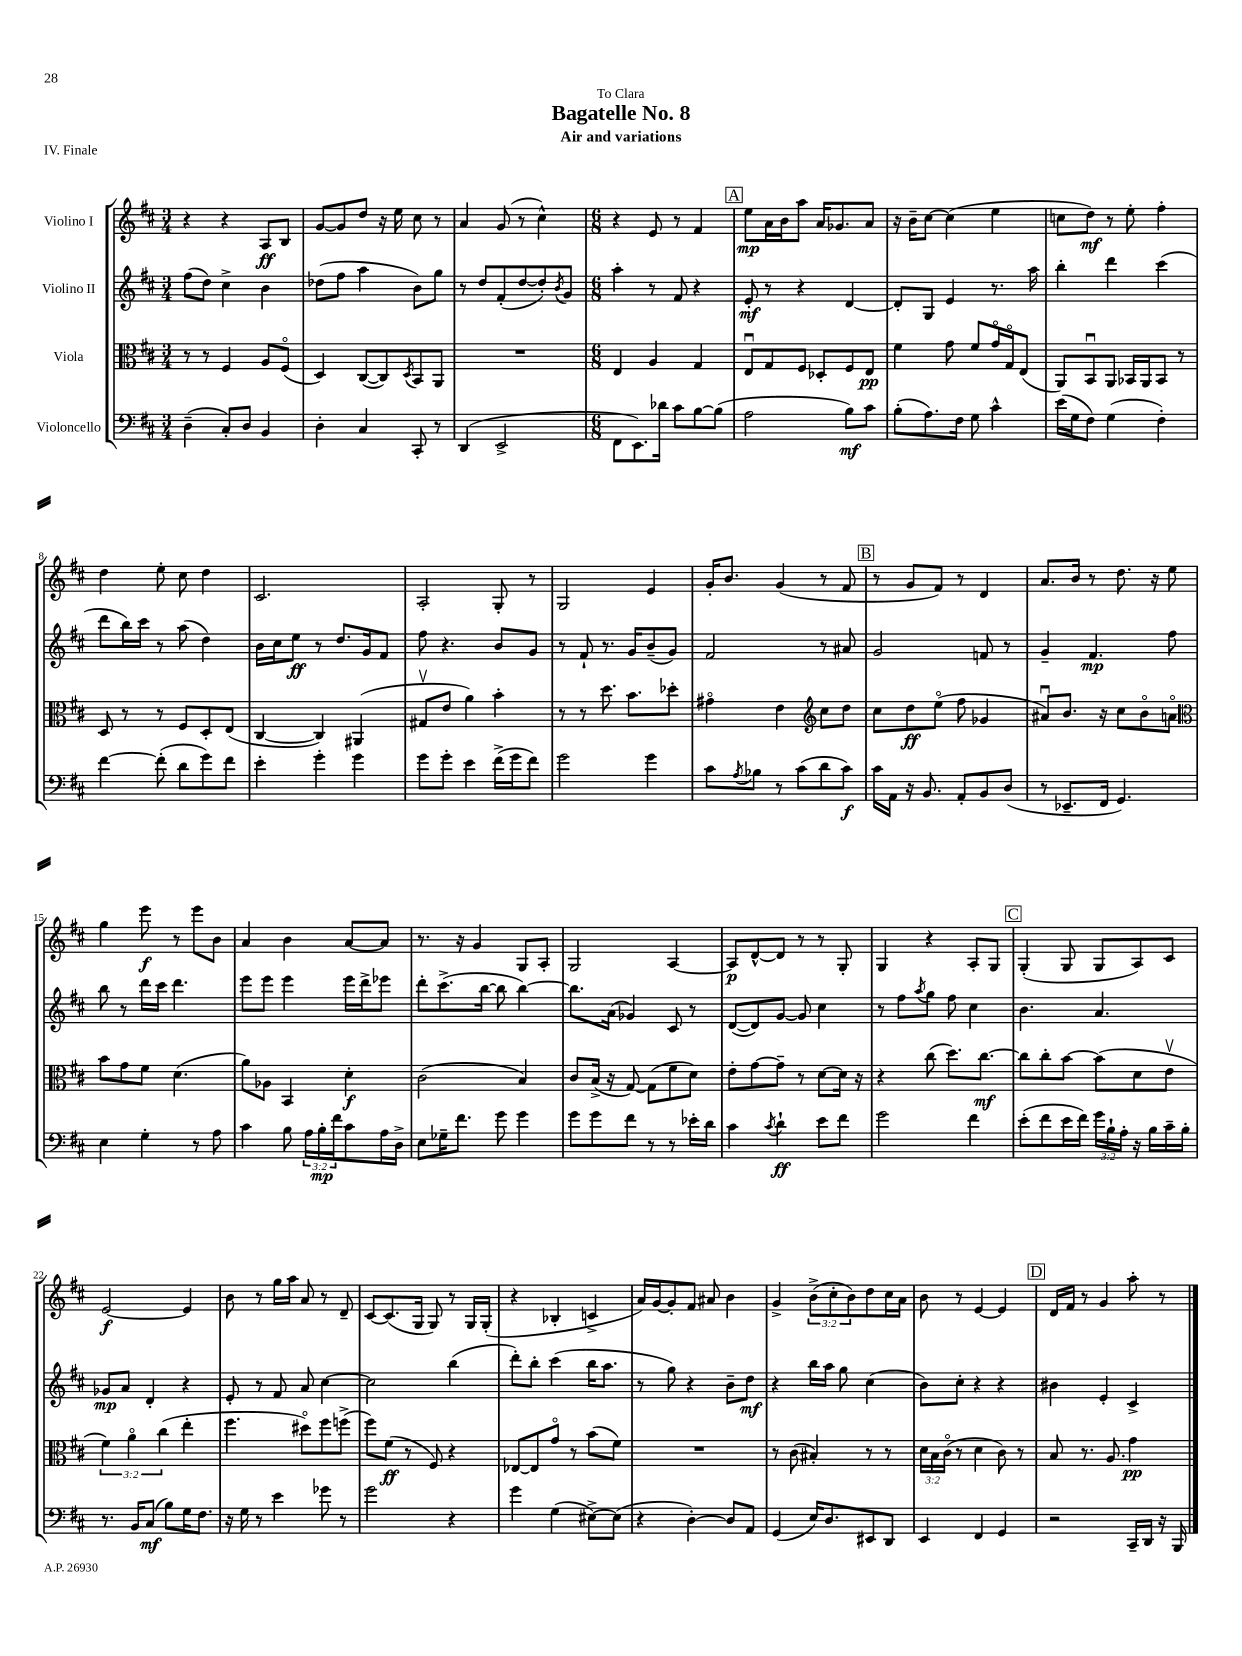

**kern	**dynam	**kern	**dynam	**kern	**dynam	**kern	**dynam
*part4	*part4	*part3	*part3	*part2	*part2	*part1	*part1
*staff4	*staff4	*staff3	*staff3	*staff2	*staff2	*staff1	*staff1
*I"Violoncello	*	*I"Viola	*	*I"Violino II	*	*I"Violino I	*
*clefF4	*	*clefC3	*	*clefG2	*	*clefG2	*
*k[f#c#]	*	*k[f#c#]	*	*k[f#c#]	*	*k[f#c#]	*
*M3/4	*	*M3/4	*	*M3/4	*	*M3/4	*
=1	=1	=1	=1	=1	=1	=1	=1
(4D~\	.	8r	.	(8ff#\L	.	4r	.
.	.	8r	.	8dd\J)	.	.	.
8C#'/L)	.	4F#/	.	4cc#^\	.	4r	.
8D/J	.	.	.	.	.	.	.
4BB/	.	8A/L	.	4b\	.	8A/L	ff
.	.	(8F#/J	.	.	.	8B/J	.
=2	=2	=2	=2	=2	=2	=2	=2
4D'\	.	4D/)	.	(8dd-X\L	.	[8g/L	.
.	.	.	.	8ff#\J	.	8g/]	.
4C#/	.	([8C#/L	.	4aa\	.	8dd/J	.
.	.	8C#/])	.	.	.	16r	.
.	.	.	.	.	.	16ee\	.
.	.	8qD/	.	.	.	.	.
8CC#'/	.	8BB/	.	8b\L)	.	8cc#\	.
8r	.	8AA/J	.	8gg\J	.	8r	.
=3	=3	=3	=3	=3	=3	=3	=3
(4DD/	.	2.r	.	8r	.	4a/	.
.	.	.	.	8dd/L	.	.	.
2EE^/	.	.	.	(8f#'/	.	(8g/	.
.	.	.	.	[8dd/	.	8r	.
.	.	.	.	8dd'/])	.	4cc#^^\)	.
.	.	.	.	8qb/	.	.	.
.	.	.	.	8g/J	.	.	.
=4	=4	=4	=4	=4	=4	=4	=4
*M6/8	*	*M6/8	*	*M6/8	*	*M6/8	*
8FF#\L	.	4E/	.	4aa'\	.	4r	.
8.EE\)	.	.	.	.	.	.	.
.	.	4A/	.	8r	.	8e/	.
16d-X\Jk	.	.	.	.	.	.	.
8c#\L	.	.	.	8f#/	.	8r	.
[8B\	.	4G/	.	4r	.	4f#/	.
(8B\J]	.	.	.	.	.	.	.
!!LO:REH:place=s1:t=A
=5	=5	=5	=5	=5	=5	=5	=5
2A\	.	8Eu/L	.	8e'/	mf	8ee\L	mp
.	.	8G/	.	8r	.	16a\L	.
.	.	.	.	.	.	16b\J	.
.	.	8F#/J	.	4r	.	8aa\J	.
.	.	8D-X'/L	.	.	.	16a/KL	.
.	.	.	.	.	.	8.g-X/	.
8B\L)	mf	8F#/	.	[4d/	.	.	.
8c#\J	.	8E/J	pp	.	.	8a/J	.
=6	=6	=6	=6	=6	=6	=6	=6
(8B'\L	.	4f#\	.	8d'/L]	.	16r	.
.	.	.	.	.	.	16b~\KL	.
8.A\)	.	.	.	8G/J	.	[8cc#\J	.
.	.	8g\	.	4e/	.	(4cc#\]	.
16F#\Jk	.	.	.	.	.	.	.
8G\	.	8f#/L	.	.	.	.	.
4c#^^\	.	16g/L	.	8.r	.	4ee\	.
.	.	16G/J	.	.	.	.	.
.	.	(8E/J	.	.	.	.	.
.	.	.	.	16aa\	.	.	.
=7	=7	=7	=7	=7	=7	=7	=7
(16e\LL	.	8AA/L)	.	4bb'\	.	8ccn\L	.
16G\J	.	.	.	.	.	.	.
8F#\J)	.	8BBu/	.	.	.	8dd\J)	mf
(4G\	.	8AA/J	.	4ddd\	.	8r	.
.	.	16BB-X/LL	.	.	.	8ee'\	.
.	.	16AA/J	.	.	.	.	.
4F#'\)	.	8BB-/J	.	(4ccc#\	.	4ff#'\	.
.	.	8r	.	.	.	.	.
!!LO:LB:g=z
=8	=8	=8	=8	=8	=8	=8	=8
[4f#\	.	8D/	.	8ddd\L	.	4dd\	.
.	.	8r	.	16bb\L)	.	.	.
.	.	.	.	16ccc#\JJ	.	.	.
(8f#'\]	.	8r	.	8r	.	8ee'\	.
8d\L	.	8F#/L	.	(8aa\	.	8cc#\	.
8g\)	.	8D'/	.	4dd\)	.	4dd\	.
8f#\J	.	(8E/J	.	.	.	.	.
=9	=9	=9	=9	=9	=9	=9	=9
4e'\	.	[4C#/	.	16b\LL	.	2.c#/	.
.	.	.	.	16cc#\J	.	.	.
.	.	.	.	8ee\J	ff	.	.
4g'\	.	4C#/])	.	8r	.	.	.
.	.	.	.	8.dd/L	.	.	.
4g\	.	(4AA#X/	.	.	.	.	.
.	.	.	.	16g/k	.	.	.
.	.	.	.	8f#/J	.	.	.
=10	=10	=10	=10	=10	=10	=10	=10
8g\L	.	8G#Xv/L	.	8ff#\	.	2A'/	.
8g'\J	.	8e/J	.	4.r	.	.	.
4e\	.	4a\)	.	.	.	.	.
(16f#^\LL	.	4b'\	.	8b/L	.	8G'/	.
16g\J	.	.	.	.	.	.	.
8f#\J)	.	.	.	8g/J	.	8r	.
=11	=11	=11	=11	=11	=11	=11	=11
2g\	.	8r	.	8r	.	2G/	.
.	.	8r	.	8f#`/	.	.	.
.	.	8.dd\	.	8.r	.	.	.
.	.	8.b\L	.	16g/KL	.	.	.
4g\	.	.	.	(8b~/	.	4e/	.
.	.	8dd-X'\J	.	8g/J)	.	.	.
=12	=12	=12	=12	=12	=12	=12	=12
8c#\L	.	4g#X\	.	2f#/	.	16g'/KL	.
.	.	.	.	.	.	8.b/J	.
8qA/	.	.	.	.	.	.	.
8B-X\J	.	.	.	.	.	.	.
8r	.	4e\	.	.	.	(4g/	.
(8c#\L	.	.	.	.	.	.	.
*	*	*clefG2	*	*	*	*	*
8d\	.	8cc#\L	.	8r	.	8r	.
8c#\J)	f	8dd\J	.	8a#X/	.	8f#/	.
!!LO:REH:place=s1:t=B
=13	=13	=13	=13	=13	=13	=13	=13
16c#\LL	.	8cc#\L	.	2g/	.	8r	.
16AA\JJ	.	.	.	.	.	.	.
16r	.	8dd\	ff	.	.	8g/L	.
8.BB/	.	.	.	.	.	.	.
.	.	(8ee\J	.	.	.	8f#/J)	.
8AA'/L	.	8ff#\	.	.	.	8r	.
8BB/	.	4g-X/	.	8fn/	.	4d/	.
(8D/J	.	.	.	8r	.	.	.
=14	=14	=14	=14	=14	=14	=14	=14
8r	.	8a#Xu/L)	.	4g~/	.	8.a/L	.
8.EE-X~/L	.	8.b/J	.	.	.	.	.
.	.	.	.	.	.	16b/Jk	.
.	.	.	.	4.f#/	mp	8r	.
16FF#/Jk	.	16r	.	.	.	.	.
4.GG/)	.	8cc#\L	.	.	.	8.dd\	.
.	.	8b\	.	.	.	.	.
.	.	.	.	.	.	16r	.
.	.	8an\J	.	8ff#\	.	8ee\	.
!!LO:LB:g=z
=15	=15	=15	=15	=15	=15	=15	=15
*	*	*clefC3	*	*	*	*	*
4E\	.	8b\L	.	8bb\	.	4gg\	.
.	.	8g\	.	8r	.	.	.
4G'\	.	8f#\J	.	16ddd\LL	.	8eee\	f
.	.	.	.	16ccc#\JJ	.	.	.
.	.	(4.d\	.	4.ddd\	.	8r	.
8r	.	.	.	.	.	8eee\L	.
8A\	.	.	.	.	.	8b\J	.
=16	=16	=16	=16	=16	=16	=16	=16
4c#\	.	8a\L)	.	8eee\L	.	4a/	.
.	.	8A-X\J	.	8eee\J	.	.	.
8B\	.	4BB/	.	4eee\	.	4b\	.
24A\LL	.	.	.	.	.	.	.
24B'\	mp	.	.	.	.	.	.
24f#\J	.	.	.	.	.	.	.
8c#\	.	4d'\	f	16eee\LL	.	[8a/L	.
.	.	.	.	16ddd^\J	.	.	.
16A\L	.	.	.	8eee-X\J	.	8a/J]	.
16D^\JJ	.	.	.	.	.	.	.
=17	=17	=17	=17	=17	=17	=17	=17
8E\L	.	(2c#\	.	8ddd'\L	.	8.r	.
16G-X~\K	.	.	.	(8.ccc#^\	.	.	.
8.f#\J	.	.	.	.	.	16r	.
.	.	.	.	.	.	4g/	.
.	.	.	.	[16bb\Jk	.	.	.
8g\	.	.	.	8bb\]	.	.	.
4g\	.	4B/)	.	[4bb\)	.	8G/L	.
.	.	.	.	.	.	8A'/J	.
=18	=18	=18	=18	=18	=18	=18	=18
8g\L	.	8c#/L	.	8.bb\L]	.	2G/	.
8g\	.	(16B^/Jk	.	.	.	.	.
.	.	16r	.	(16a\Jk	.	.	.
8f#\J	.	[8G/)	.	4g-X/)	.	.	.
8r	.	(8G\L]	.	.	.	.	.
8r	.	8f#\	.	8c#/	.	[4A/	.
16e-X'\LL	.	8d\J)	.	8r	.	.	.
16d\JJ	.	.	.	.	.	.	.
=19	=19	=19	=19	=19	=19	=19	=19
4c#\	.	8e'\L	.	([8d/L	.	8A/L]	p
.	.	[8g\	.	8d/])	.	[8d^^/	.
8qc#/	.	.	.	.	.	.	.
4d`\	ff	8g~\J]	.	[8g/J	.	8d/J]	.
.	.	8r	.	8g/]	.	8r	.
8e\L	.	[8d\L	.	4cc#\	.	8r	.
8f#\J	.	16d\Jk]	.	.	.	8G'/	.
.	.	16r	.	.	.	.	.
=20	=20	=20	=20	=20	=20	=20	=20
2g\	.	4r	.	8r	.	4G/	.
.	.	.	.	8ff#\L	.	.	.
.	.	.	.	8qaa/	.	.	.
.	.	(8cc#\	.	8gg\J	.	4r	.
.	.	8.dd\L)	.	8ff#\	.	.	.
4f#\	.	.	.	4cc#\	.	8A'/L	.
.	.	[8.cc#\J	mf	.	.	.	.
.	.	.	.	.	.	8G/J	.
!!LO:REH:place=s1:t=C
=21	=21	=21	=21	=21	=21	=21	=21
(8e'\L	.	8cc#\L]	.	4.b\	.	(4G'/	.
8f#\	.	8cc#'\	.	.	.	.	.
16e\L	.	[8b\J	.	.	.	8G/	.
16f#\JJ)	.	.	.	.	.	.	.
24g\LL	.	(8b\L]	.	4.a/	.	8G/L	.
24B`\	.	.	.	.	.	.	.
24A'\JJ	.	.	.	.	.	.	.
16r	.	8d\	.	.	.	8A/)	.
16B\LL	.	.	.	.	.	.	.
16c#~\	.	8ev\J	.	.	.	8c#/J	.
16B'\JJ	.	.	.	.	.	.	.
!!LO:LB:g=z
=22	=22	=22	=22	=22	=22	=22	=22
8.r	.	6f#\)	.	8g-X/L	mp	[2e/	f
.	.	.	.	8a/J	.	.	.
.	.	6a\	.	.	.	.	.
16BB/KL	.	.	.	.	.	.	.
(8C#/J	mf	.	.	4d'/	.	.	.
.	.	(6cc#\	.	.	.	.	.
8B\L)	.	.	.	.	.	.	.
16G\K	.	4ee'\	.	4r	.	4e/]	.
8.F#\J	.	.	.	.	.	.	.
=23	=23	=23	=23	=23	=23	=23	=23
16r	.	4.ff#\	.	8e'/	.	8b\	.
16G\	.	.	.	.	.	.	.
8r	.	.	.	8r	.	8r	.
4e\	.	.	.	8f#/	.	16gg\LL	.
.	.	.	.	.	.	16aa\JJ	.
.	.	8dd#X\L)	.	8a/	.	8a/	.
8g-X\	.	8ff#\	.	[4cc#\	.	8r	.
8r	.	(8ffn^\J	.	.	.	8d~/	.
=24	=24	=24	=24	=24	=24	=24	=24
2g\	.	8ff#\L)	.	2cc#\]	.	[8c#/L	.
.	.	(8f#\J	ff	.	.	(8.c#/]	.
.	.	8r	.	.	.	.	.
.	.	.	.	.	.	16G/Jk	.
.	.	8F#/)	.	.	.	8G/)	.
4r	.	4r	.	(4bb\	.	8r	.
.	.	.	.	.	.	16G/LL	.
.	.	.	.	.	.	(16G'/JJ	.
=25	=25	=25	=25	=25	=25	=25	=25
4g\	.	[8E-X/L	.	8ddd'\L)	.	4r	.
.	.	8E-/]	.	8bb'\J	.	.	.
(4G\	.	8g/J	.	(4ccc#\	.	4B-X'/	.
.	.	8r	.	.	.	.	.
[8E#X^\L)	.	(8b\L	.	16bb\KL	.	4cn^/	.
.	.	.	.	8.aa\J	.	.	.
(8E#\J]	.	8f#\J)	.	.	.	.	.
=26	=26	=26	=26	=26	=26	=26	=26
4r	.	2.r	.	8r	.	16a/LL)	.
.	.	.	.	.	.	[16g/J	.
.	.	.	.	8gg\)	.	8g'/]	.
[4D'\)	.	.	.	4r	.	8f#/J	.
.	.	.	.	.	.	8a#X/	.
8D/L]	.	.	.	8b~\L	.	4b\	.
8AA/J	.	.	.	8dd\J	mf	.	.
=27	=27	=27	=27	=27	=27	=27	=27
(4GG/	.	8r	.	4r	.	4g^/	.
.	.	(8c#\	.	.	.	.	.
16E/KL)	.	4B#X'/)	.	16bb\LL	.	(12b^\L	.
8.D/	.	.	.	16aa\JJ	.	.	.
.	.	.	.	.	.	12cc#'\	.
.	.	.	.	8gg\	.	.	.
.	.	.	.	.	.	12b\)	.
8EE#X/	.	8r	.	(4cc#\	.	8dd\	.
8DD/J	.	8r	.	.	.	16cc#\L	.
.	.	.	.	.	.	16a\JJ	.
=28	=28	=28	=28	=28	=28	=28	=28
4EE/	.	24d\LL	.	8b\L)	.	8b\	.
.	.	24B\	.	.	.	.	.
.	.	(24c#\JJ	.	.	.	.	.
.	.	8r	.	8cc#'\J	.	8r	.
4FF#/	.	4d\	.	4r	.	[4e/	.
4GG/	.	8c#\)	.	4r	.	4e/]	.
.	.	8r	.	.	.	.	.
!!LO:REH:place=s1:t=D
=29	=29	=29	=29	=29	=29	=29	=29
2r	.	8B/	.	4b#X\	.	16d/LL	.
.	.	.	.	.	.	16f#/JJ	.
.	.	8.r	.	.	.	8r	.
.	.	.	.	4e'/	.	4g/	.
.	.	8.A/	.	.	.	.	.
16CC#~/LL	.	4g\	pp	4c#^/	.	8aa'\	.
16DD/JJ	.	.	.	.	.	.	.
16r	.	.	.	.	.	8r	.
16BBB/	.	.	.	.	.	.	.
==	==	==	==	==	==	==	==
*-	*-	*-	*-	*-	*-	*-	*-
